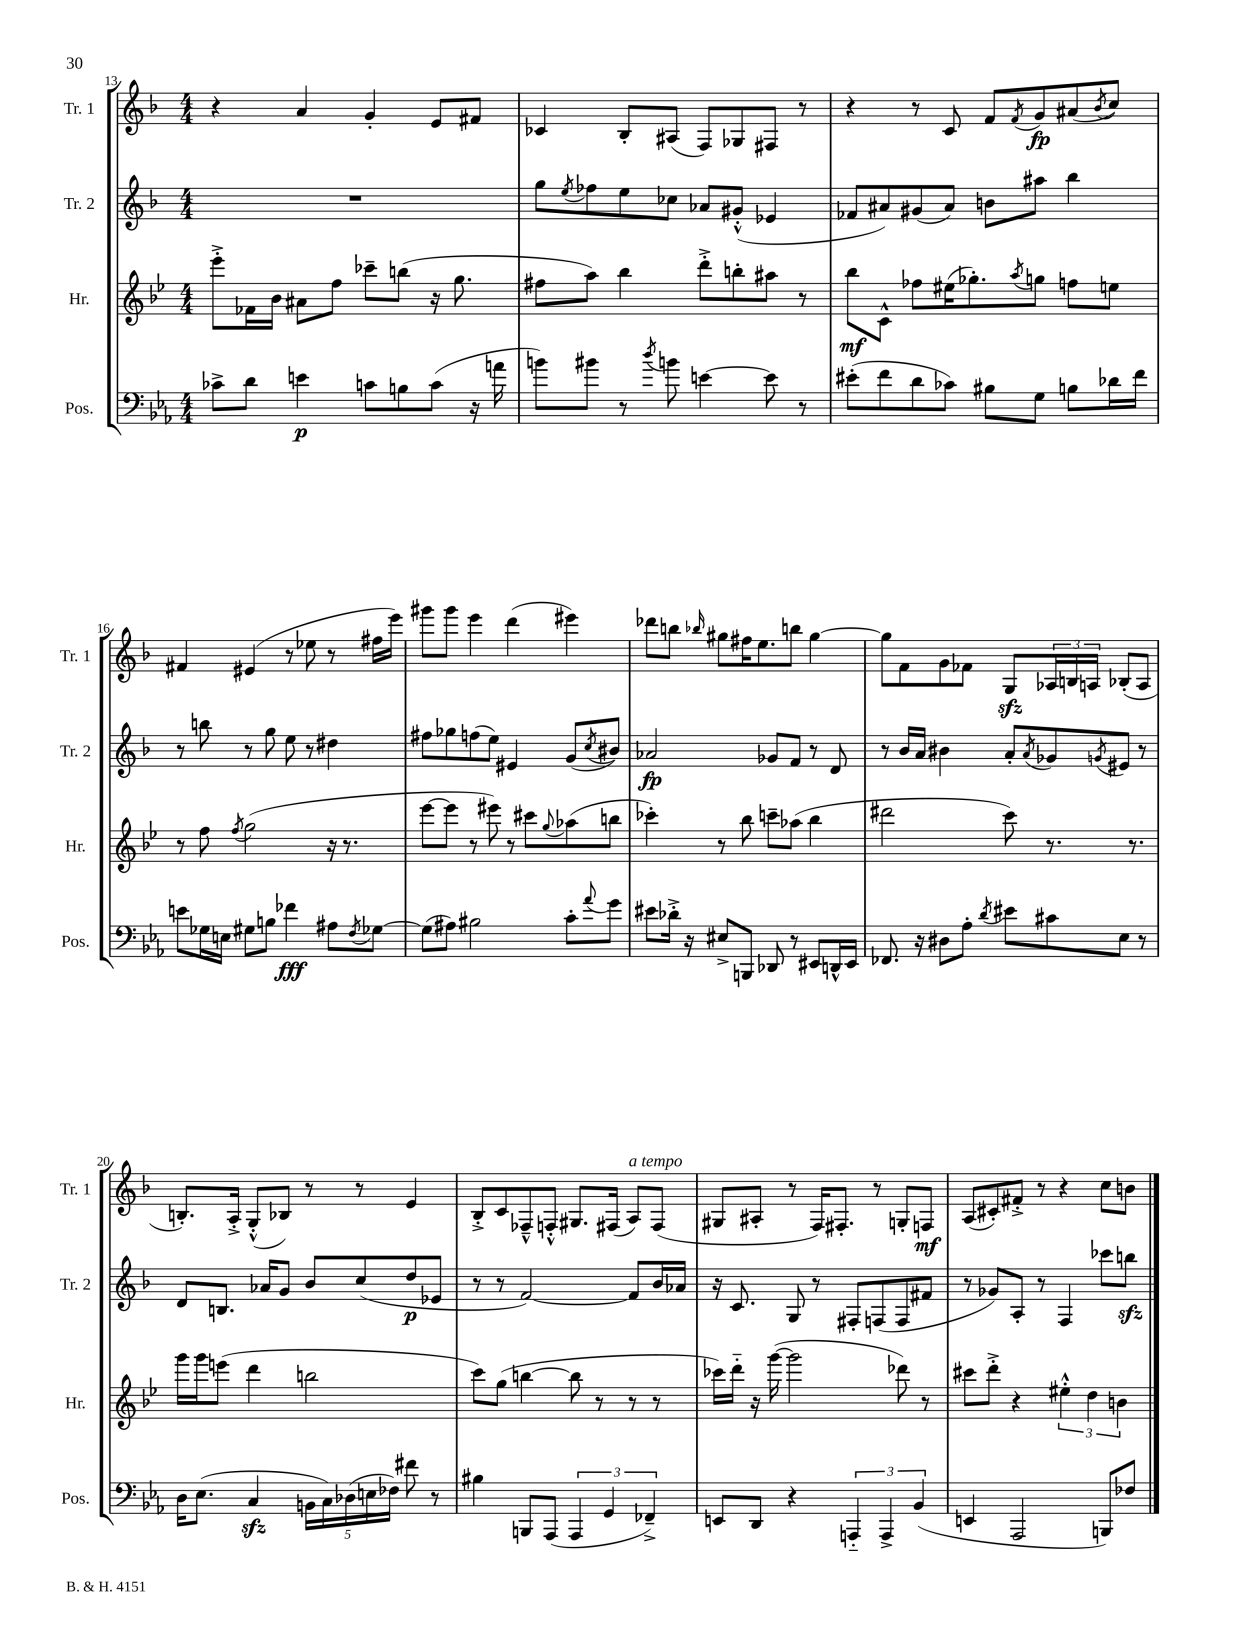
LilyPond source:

<<
\new StaffGroup <<
\new Staff = "s0" \with { instrumentName = "Tr. 1" shortInstrumentName = "Tr. 1" } {
    \clef treble \key f \major \numericTimeSignature \time 4/4
    r4 a'4 g'4-. e'8 fis'8 |
    ces'4 bes8-. ais8( f8) ges8 fis8 r8 |
    r4 r8 c'8 f'8 \acciaccatura { f'8 } g'8\fp ais'8( \acciaccatura { bes'8 } c''8) |
    fis'4 eis'4( r8 ees''8 r8 fis''16 e'''16) |
    gis'''8 gis'''8 e'''4 d'''4( eis'''4) |
    des'''8 b''8 \grace { bes''16 } gis''8 fis''16 e''8. b''8 gis''4~ |
    gis''8 f'8 g'8 fes'8 g8\sfz \tuplet 3/2 { aes16 b16 a16 } bes8-.( a8 |
    b8.-.) a16-.-> g8-.-^( bes8) r8 r8 e'4 |
    bes8-.-> c'8 fes8---^ f8-.-^ gis8. fis16( a8^\markup { \italic "a tempo" }) fis8( |
    gis8 ais8-. r8 f16) fis8.-. r8 g8-. f8\mf |
    a8( cis'8-.) fis'8-.-> r8 r4 c''8 b'8 \bar "|." |
}
\new Staff = "s1" \with { instrumentName = "Tr. 2" shortInstrumentName = "Tr. 2" } {
    \clef treble \key f \major \numericTimeSignature \time 4/4
    R1 |
    g''8 \acciaccatura { e''8 } fes''8 e''8 ces''8 aes'8 gis'8-.-^( ees'4 |
    fes'8 ais'8) gis'8( ais'8) b'8 ais''8 bes''4 |
    r8 b''8 r8 g''8 e''8 r8 dis''4 |
    fis''8 ges''8 f''8( e''8) eis'4 g'8( \acciaccatura { c''8 } bis'8) |
    aes'2\fp ges'8 f'8 r8 d'8 |
    r8 bes'16 a'16 bis'4 a'8-. \acciaccatura { a'8 } ges'8 \acciaccatura { g'8 } eis'8 r8 |
    d'8 b8. aes'16 g'8 bes'8 c''8( d''8\p ees'8 |
    r8 r8 f'2~) f'8 bes'16 aes'16 |
    r16 c'8. g8 r8 fis8-. f8( f8 fis'8 |
    r8 ges'8) a8-. r8 f4 ces'''8 b''8\sfz \bar "|." |
}
\new Staff = "s2" \with { instrumentName = "Hr." shortInstrumentName = "Hr." } {
    \clef treble \key bes \major \numericTimeSignature \time 4/4
    ees'''8-.-> fes'16 bes'16 ais'8 f''8 ces'''8-- b''8( r16 g''8. |
    fis''8 a''8) bes''4 d'''8-.-> b''8-. ais''8 r8 |
    bes''8\mf c'8-^ fes''8 eis''16( ges''8.-.) \acciaccatura { a''8 } g''8 f''8 e''8 |
    r8 f''8 \acciaccatura { f''8 } g''2( r16 r8. |
    ees'''8~ ees'''8 r8 eis'''8) r8 cis'''8 \appoggiatura { g''8 } aes''8( b''8 |
    ces'''4-.) r8 bes''8 c'''8-- aes''8( bes''4 |
    dis'''2 c'''8) r8. r8. |
    g'''16 g'''16 e'''8( d'''4 b''2 |
    c'''8) g''8( b''4~ b''8 r8 r8 r8 |
    ces'''16) d'''16-_ r16 g'''16~( g'''2 des'''8) r8 |
    cis'''8 d'''8-.-> r4 \tuplet 3/2 { eis''4-.-^ d''4 b'4 } \bar "|." |
}
\new Staff = "s3" \with { instrumentName = "Pos." shortInstrumentName = "Pos." } {
    \clef bass \key ees \major \numericTimeSignature \time 4/4
    ces'8-> d'8 e'4\p c'8 b8 c'8( r16 a'16 |
    b'8) bis'8 r8 \acciaccatura { d''8 } b'8 e'4~ e'8 r8 |
    eis'8-.( f'8 d'8 ces'8) bis8 g8 b8 des'16 f'16 |
    e'8 ges16 e16 gis8 b8 fes'4\fff ais8 \acciaccatura { f8 } ges8~ |
    ges8( ais8) bis2 c'8-. \appoggiatura { aes'8 } g'8 |
    eis'8 des'16-.-> r16 eis8-> b,,8 des,8 r8 eis,8 d,16-^ eis,16 |
    fes,8. r16 dis8 aes8-. \acciaccatura { d'8 } eis'8 cis'8 ees8 r8 |
    d16 ees8.( c4\sfz \tuplet 5/4 { b,16 c16) des16( e16 fes16) } fis'8 r8 |
    bis4 b,,8 aes,,8( \tuplet 3/2 { aes,,4 g,4 fes,4--->) } |
    e,8 d,8 r4 \tuplet 3/2 { a,,4-_ a,,4-> bes,4( } |
    e,4 aes,,2 b,,8) fes8 \bar "|." |
}
>>
>>
\layout { \context { \Score currentBarNumber = #13 } }
